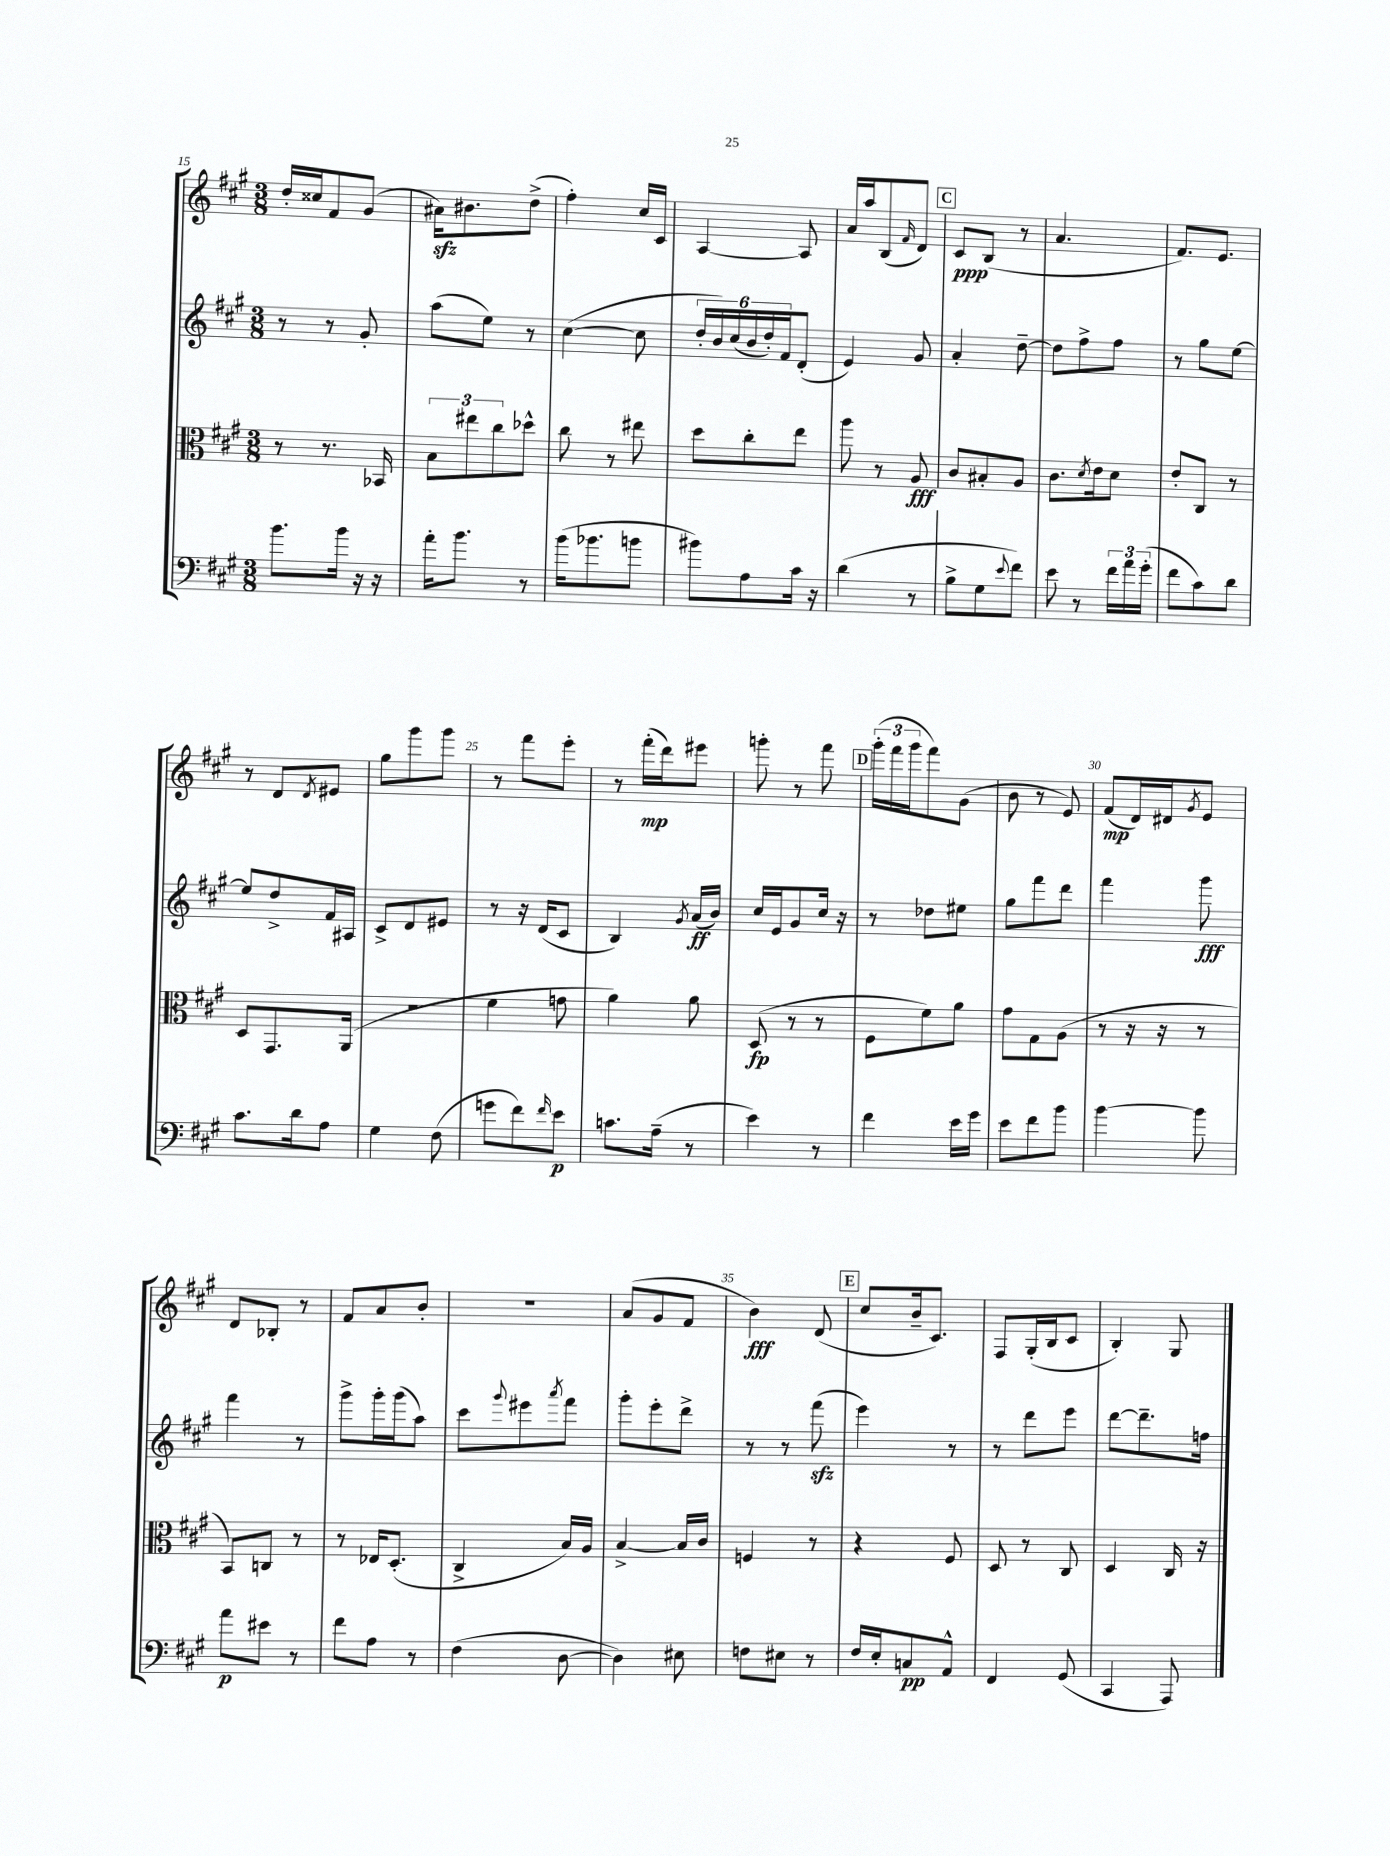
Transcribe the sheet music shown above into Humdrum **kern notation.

**kern	**kern	**kern	**kern
*staff4	*staff3	*staff2	*staff1
*clefF4	*clefC3	*clefG2	*clefG2
*k[f#c#g#]	*k[f#c#g#]	*k[f#c#g#]	*k[f#c#g#]
*M3/8	*M3/8	*M3/8	*M3/8
8.b	8r	8r	16dd'
.	.	.	16cc##
.	8.r	8r	8f#
16b	.	.	.
16r	.	8g#'	(8g#
16r	16BB-	.	.
=	=	=	=
16a'	12B	(8aa	16a#)
8.b	.	.	8.b#
.	12ee#	.	.
.	.	8ee)	.
.	12cc#	.	.
8r	8dd-^^	8r	(8dd^
=	=	=	=
(16b	8cc#	([4cc#	4ff#')
8.b-	.	.	.
.	8r	.	.
8b	8ee#	8cc#]	16cc#
.	.	.	16c#
=	=	=	=
8b#)	8dd	24dd'	[4A
.	.	24b)	.
.	.	(24cc#	.
8A	8cc#'	24b	.
.	.	24dd')	.
.	.	24f#	.
16c#	8ee	(8d'	8A]
16r	.	.	.
=	=	=	=
(4d	8aa	4e)	16a
.	.	.	16aa
.	8r	.	(8B
.	.	.	16qqf#
8r	8A	8g#	8d)
=	=	=	=
8B^	8c#	4a'	8c#
8G#	8B#'	.	(8B
8qqe	.	.	.
8f#)	8A	[8dd~	8r
=	=	=	=
8e	8.c#	8dd]	4.a
8r	.	8ff#^	.
.	8qd	.	.
.	16e	.	.
24f#	8d	8ff#	.
24a	.	.	.
(24g#'	.	.	.
=	=	=	=
8f#	8e'	8r	8.f#)
8c#)	8C#	8gg#	.
.	.	.	8.e
8d	8r	[8ee	.
=	=	=	=
8.c#	8D	8ee]	8r
.	8.GG#	8dd^	8d
16d	.	.	.
.	.	.	8qd
8A	.	16f#	8e#
.	(16AA	16A#	.
=	=	=	=
4G#	4.r	8c#^	8gg#
.	.	8d	8ggg#
(8F#	.	8e#	8ggg#
=	=	=	=
8g	4f#	8r	8r
8f#)	.	16r	8fff#
.	.	(16d	.
16qqf#	.	.	.
8e	8g	8c#	8eee'
=	=	=	=
8.c	4a)	4B)	8r
.	.	.	(16fff#'
(16A~	.	.	16ddd)
.	.	8qg#	.
8r	8a	(16a	8eee#
.	.	16b)	.
=	=	=	=
4e)	(8D	16cc#	8ggg'
.	.	16e	.
.	8r	8g#	8r
8r	8r	16cc#	8fff#
.	.	16r	.
=	=	=	=
4f#	8F#	8r	(24ggg#'
.	.	.	24fff#
.	.	.	24ggg#
.	8f#)	8dd-	8fff#)
16e	8a	8ee#	(8g#
16g#	.	.	.
=	=	=	=
8e	8g#	8gg#	8b
8f#	8G#	8fff#	8r
8b	(8A	8ddd	8e)
=	=	=	=
[4b	8r	4fff#	(8f#
.	16r	.	16d)
.	16r	.	16d#
.	.	.	8qg#
8b]	8r	8ggg#	8e
=	=	=	=
8a	8BB)	4fff#	8d
8e#	8C	.	8B-'
8r	8r	8r	8r
=	=	=	=
8f#	8r	8ggg#^	8f#
8A	16E-	16ggg#'	8a
.	(8.D'	(16ggg#	.
8r	.	8aa)	8b'
=	=	=	=
(4F#	4C#^	8ccc#	4.r
.	.	8qqggg#	.
.	.	8eee#	.
.	.	8qaaa	.
[8D	16B)	8fff#	.
.	16A	.	.
=	=	=	=
4D])	[4B^	8ggg#'	(8a
.	.	8eee'	8g#
8E#	16B]	8ddd^	8f#
.	16c#	.	.
=	=	=	=
8F	4F	8r	4b)
8E#	.	8r	.
8r	8r	(8fff#	(8d
=	=	=	=
16F#	4r	4eee)	8cc#
16E'	.	.	.
8C	.	.	16b~
.	.	.	8.c#)
8AA^^	8F#	8r	.
=	=	=	=
4FF#	8D	8r	8F#
.	8r	8ddd	(16G#'
.	.	.	16B
(8GG#	8C#	8eee	8c#
=	=	=	=
4CC#	4D	[8ddd	4B')
.	.	8.ddd~]	.
8AAA)	16C#	.	8G#
.	16r	16ff	.
==	==	==	==
*-	*-	*-	*-
